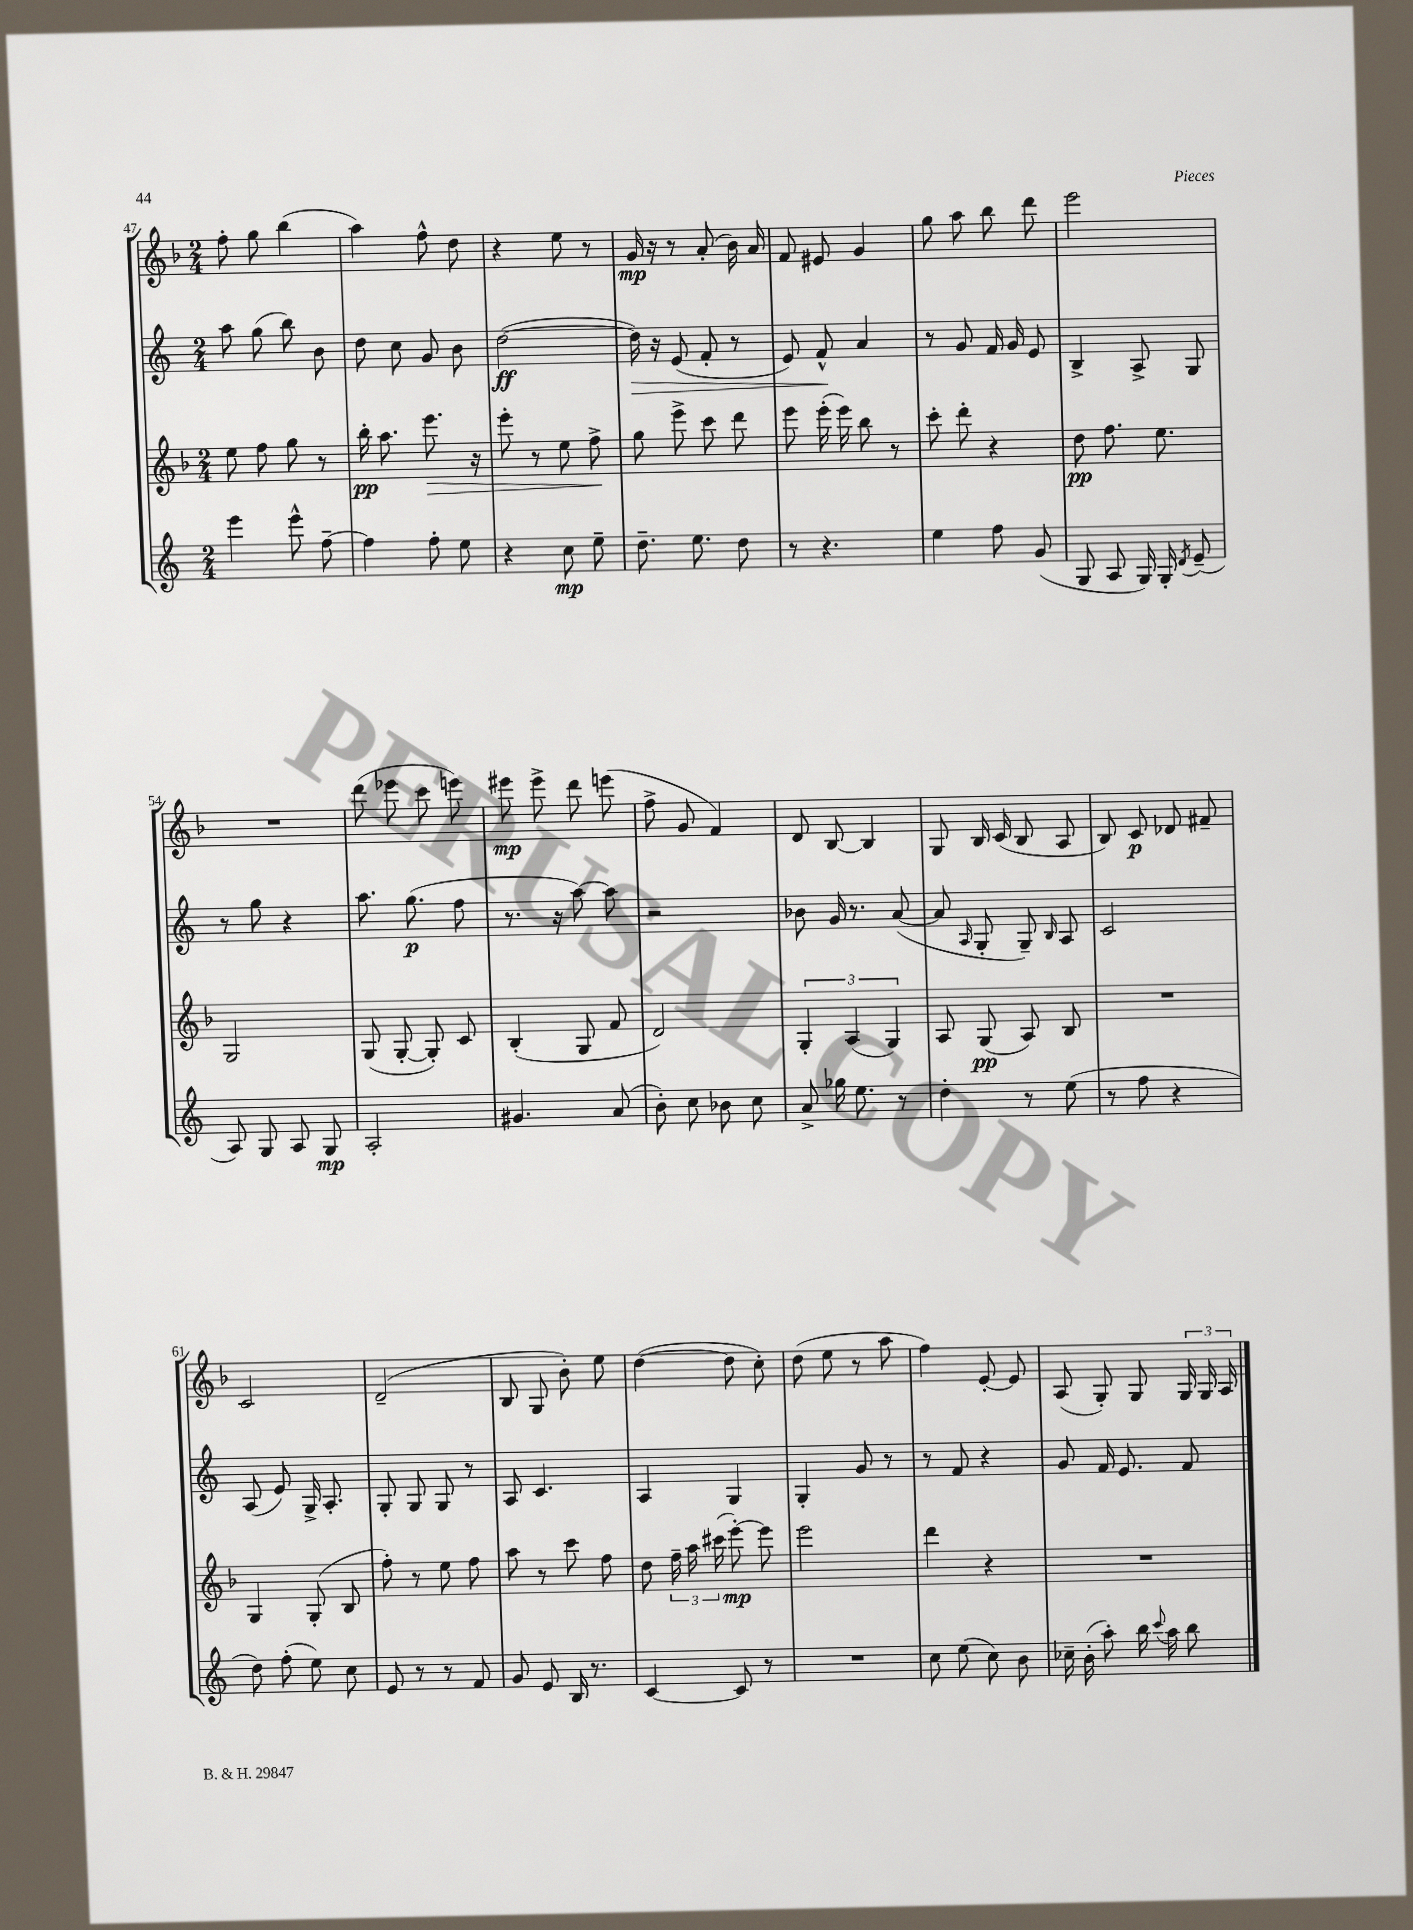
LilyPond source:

<<
\new StaffGroup <<
\new Staff = "s0" {
    \clef treble \key f \major \numericTimeSignature \time 2/4
    \autoBeamOff f''8-. g''8 bes''4( |
    a''4) f''8-^ d''8 |
    r4 e''8 r8 |
    g'16\mp r16 r8 a'8-.( bes'16) a'16 |
    f'8 eis'8 g'4 |
    g''8 a''8 bes''8 d'''8 |
    e'''2 |
    R2 |
    d'''8( ees'''8 c'''8 e'''8) |
    eis'''8\mp eis'''8-> d'''8 e'''8( |
    f''8-> g'8 f'4) |
    d'8 bes8~ bes4 |
    g8 bes16 c'16( bes8 a8 |
    bes8) c'8\p des'8 fis'8-- |
    c'2 |
    d'2--( |
    bes8 g8 bes'8-.) e''8 |
    d''4~( d''8 c''8-.) |
    d''8( e''8 r8 a''8 |
    f''4) e'8~-. e'8 |
    a8( g8-.) g8 \tuplet 3/2 { g16 g16 a16 } \bar "|." |
}
\new Staff = "s1" {
    \clef treble \key c \major \numericTimeSignature \time 2/4
    \autoBeamOff a''8 g''8( b''8) b'8 |
    d''8 c''8 g'8 b'8 |
    d''2~\ff( |
    d''16\>) r16 e'8( f'8-. r8 |
    e'8) f'8-^\! a'4 |
    r8 g'8 f'16 g'16 e'8 |
    b4-> a8-> g8 |
    r8 g''8 r4 |
    a''8. g''8.\p( f''8 |
    r8. r16 a''8~) a''8 |
    r2 |
    bes'8 g'16 r8. a'8~( |
    a'8 \grace { a16 } g8-. g8--) \grace { b16 } a8 |
    c'2 |
    a8( e'8) g16-> a8.-. |
    g8-. g8 g8 r8 |
    a8 c'4. |
    a4 g4 |
    g4-. g'8 r8 |
    r8 f'8 r4 |
    g'8 f'16 e'8. f'8 \bar "|." |
}
\new Staff = "s2" {
    \clef treble \key f \major \numericTimeSignature \time 2/4
    \autoBeamOff e''8 f''8 g''8 r8 |
    bes''16-.\pp a''8. e'''8.\> r16 |
    e'''8-. r8 e''8 f''8->\! |
    g''8 e'''8-> c'''8 d'''8 |
    e'''8 e'''16-.( e'''16) bes''8 r8 |
    c'''8-. d'''8-. r4 |
    d''8\pp f''8. e''8. |
    g2 |
    g8( g8~-. g8-.) c'8 |
    bes4-.( g8 f'8 |
    d'2) |
    \tuplet 3/2 { g4-. a4( g4) } |
    a8 g8\pp( a8) bes8 |
    R2 |
    g4 g8-.( bes8 |
    f''8-.) r8 e''8 f''8 |
    a''8 r8 c'''8 f''8 |
    d''8 \tuplet 3/2 { f''16-- a''16 cis'''16( } e'''8~-.\mp) e'''8 |
    e'''2 |
    d'''4 r4 |
    R2 \bar "|." |
}
\new Staff = "s3" {
    \clef treble \key c \major \numericTimeSignature \time 2/4
    \autoBeamOff e'''4 e'''8-^ f''8~-- |
    f''4 f''8-. e''8 |
    r4 c''8\mp e''8-- |
    d''8.-- e''8. d''8 |
    r8 r4. |
    e''4 f''8 g'8( |
    g8 a8 g16) g16-. \acciaccatura { d'8 } e'8--( |
    a8) g8 a8 g8\mp |
    a2-. |
    gis'4. a'8( |
    b'8-.) c''8 bes'8 c''8 |
    a'8-> ges''16 e''8. r8 |
    d''4-. r8 e''8( |
    r8 f''8 r4 |
    d''8) f''8-.( e''8) c''8 |
    e'8 r8 r8 f'8 |
    g'8 e'8 b16 r8. |
    c'4~ c'8 r8 |
    R2 |
    c''8 e''8( c''8) b'8 |
    ces''16-- b'16-.( a''8-.) b''16 \appoggiatura { c'''8 } a''16 b''8 \bar "|." |
}
>>
>>
\layout { \context { \Score currentBarNumber = #47 } }
